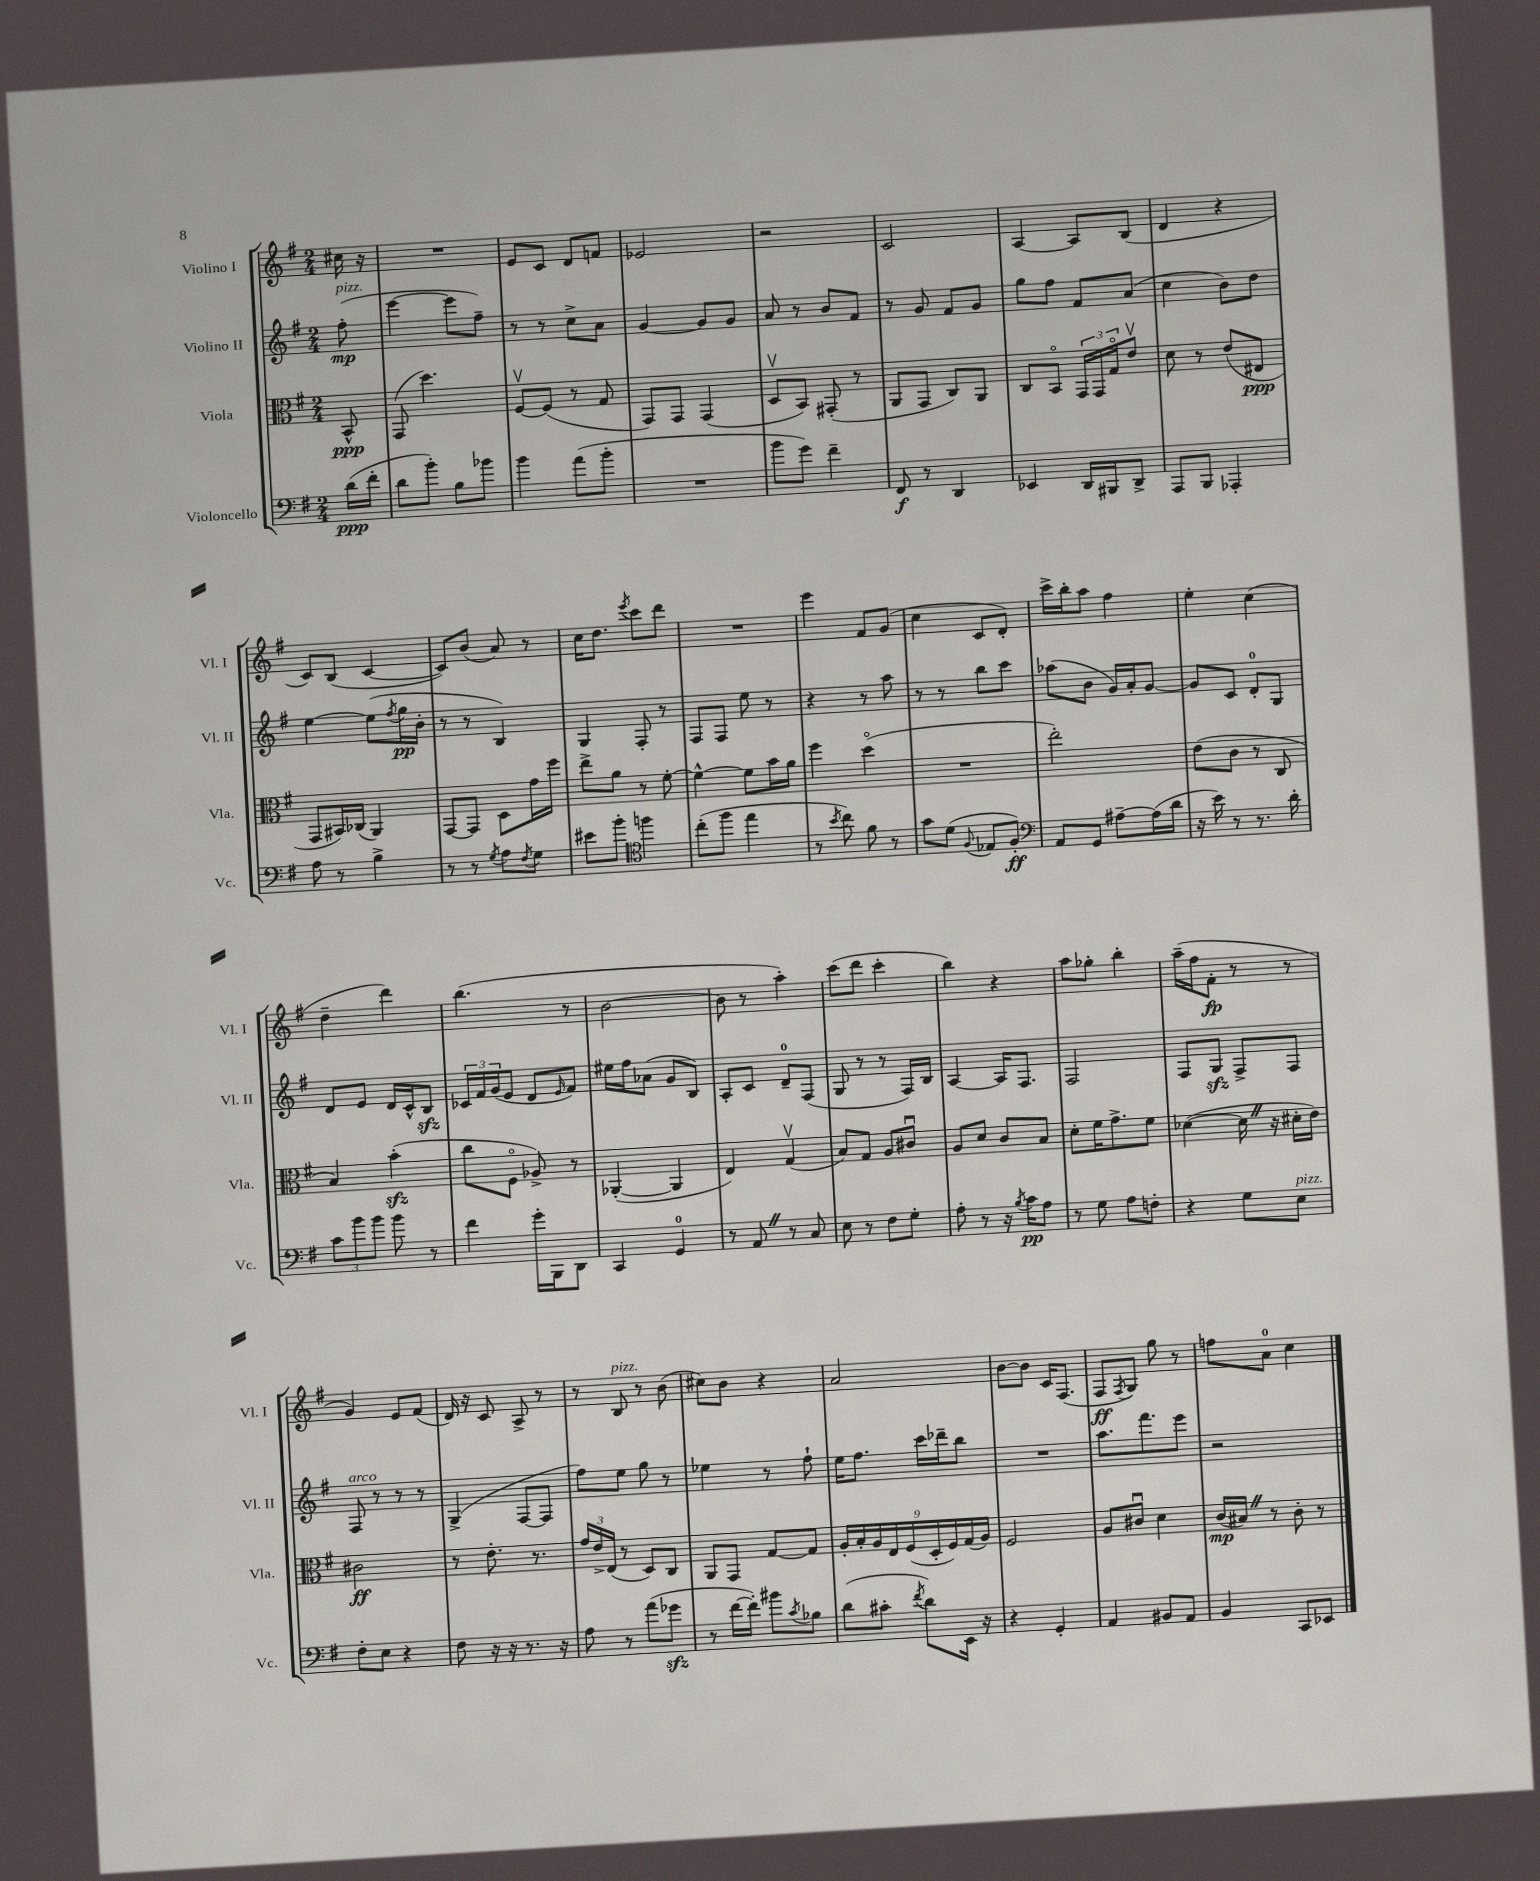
<<
\new StaffGroup <<
\new Staff = "s0" \with { instrumentName = "Violino I" shortInstrumentName = "Vl. I" } {
    \clef treble \key g \major \numericTimeSignature \time 2/4 \partial 8
    cis''16 r16 |
    R2 |
    e'8 c'8 d'8 f'8 |
    ees'2 |
    r2 |
    c'2 |
    a4~ a8 b8( |
    d'4 r4 |
    c'8) b8( c'4~ |
    c'8) b'8( a'8) r8 |
    c''16 d''8. \acciaccatura { e'''8 } c'''8 d'''8 |
    R2 |
    e'''4 fis'8 g'8( |
    c''4 c'8 d'8-.) |
    c'''16-> b''16-. a''8 fis''4 |
    e''4-. c''4( |
    d''4-- d'''4) |
    b''4.( r8 |
    b'2~ |
    b'8 r8 a''4-.) |
    c'''8( d'''8 c'''4-. |
    b''4) r4 |
    a''8 ges''8-. b''4-. |
    a''16--( fis''16 fis'8-.\fp r8 r8 |
    g'4) e'8 fis'8( |
    d'16) r16 c'8 a8-> r8 |
    r8 b8^\markup { \italic "pizz." } r8 b'8( |
    cis''8) b'8 r4 |
    a'2 |
    b'8~ b'8 c'16 fis8.( |
    fis8\ff \acciaccatura { fis8 } g8) g''8 r8 |
    f''8 a'8-0 c''4 \bar "|." |
}
\new Staff = "s1" \with { instrumentName = "Violino II" shortInstrumentName = "Vl. II" } {
    \clef treble \key g \major \numericTimeSignature \time 2/4 \partial 8
    fis''8-.\mp^\markup { \italic "pizz." }( |
    e'''4~ e'''8 fis''8--) |
    r8 r8 c''8-> a'8 |
    g'4~ g'8 g'8 |
    a'8 r8 b'8 fis'8 |
    r8 g'8 fis'8 g'8 |
    g''8 fis''8 fis'8 a'8( |
    c''4 b'8) d''8 |
    e''4~ e''8( \acciaccatura { fis''8 } g''16\pp b'16-. |
    r8 r8 b4) |
    g4 fis8-. r8 |
    fis8 fis8 e''8 r8 |
    r4 r8 a''8 |
    r8 r8 b''8 c'''8 |
    aes''8( b'8 g'16) a'16-. g'8~ |
    g'8 c'8 d'8-0-. g8 |
    d'8 e'8 d'16 c'16-^ b8\sfz |
    \tuplet 3/2 { ces'16 fis'16 g'16( } e'8 d'8 \grace { e'16 } fis'8) |
    eis''16 fis''16 aes'8( g'8 b8) |
    a8-. c'8 d'8-0-- fis8( |
    g8 r8 r8 fis16) b16 |
    a4~ a16 fis8. |
    fis2 |
    fis8 g8\sfz fis8-> fis8 |
    fis8^\markup { \italic "arco" } r8 r8 r8 |
    g4->( fis8~ fis8 |
    fis''8) e''8 g''8 r8 |
    ees''4 r8 fis''8-! |
    e''16 fis''8. c'''16 des'''16-- b''8 |
    R2 |
    a''8. fis'''8. e'''8 |
    r2 \bar "|." |
}
\new Staff = "s2" \with { instrumentName = "Viola" shortInstrumentName = "Vla." } {
    \clef alto \key g \major \numericTimeSignature \time 2/4 \partial 8
    b,8-^\ppp |
    g,8( d''4.) |
    fis8~\upbow fis8( r8 g8 |
    g,8) g,8 g,4( |
    d8\upbow b,8) gis,8-.( r8 |
    a,8 g,8 c8) a,8 |
    c8 b,8\flageolet \tuplet 3/2 { g,16 g,16 g16\flageolet } e'8\upbow |
    d'8 r8 e'8( eis8\ppp |
    g,8 bis,16) ces16( a,4) |
    g,8~ g,8 d8 g'16 fis''16 |
    e''8-> a'8 r8 fis'8~-. |
    fis'4~-^ fis'8 b'16 a'16 |
    fis''4 d''4\flageolet( |
    R2 |
    e''2-.) |
    e'8( c'8 r8 c8 |
    b4) b'4-.\sfz( |
    c''8 fis8\flageolet aes8->) r8 |
    aes,4~-.( aes,4 |
    e4) g4\upbow( |
    b8) g8 a8 cis'8\downbow |
    a8 d'8 c'8 b8 |
    d'8-. fis'16 g'8.-> fis'8 |
    des'4~( des'16 \once \override BreathingSign.text = \markup { \musicglyph "scripts.caesura.straight" } \breathe r16 dis'16-. e'16) |
    cis'2\ff |
    r8 e'8.-. r8. |
    \tuplet 3/2 { g'16 e'16-> e16( } r8 d8) c8 |
    a,8 g,8 g8~ g8 |
    \tuplet 9/8 { a16-. b16-. a16 e16 fis16( d16-. fis16) g16( a16) } |
    fis2 |
    a8 cis'8\downbow d'4 |
    c'16\mp( bis16) \once \override BreathingSign.text = \markup { \musicglyph "scripts.caesura.straight" } \breathe r8 c'8-. r8 \bar "|." |
}
\new Staff = "s3" \with { instrumentName = "Violoncello" shortInstrumentName = "Vc." } {
    \clef bass \key g \major \numericTimeSignature \time 2/4 \partial 8
    d'16\ppp( fis'16-. |
    d'8 b'8-.) b8 bes'8 |
    b'4 a'8( b'8-. |
    R2 |
    b'8 g'8) fis'4-- |
    fis,8\f r8 d,4 |
    ees,4 d,16 bis,,16 d,8-> |
    a,,8 b,,8 aes,,4-. |
    a8 r8 b4-> |
    r8 r8 \acciaccatura { g8 } a8 \acciaccatura { fis8 } g8 |
    eis'8 b'8-. \clef tenor f''4 |
    c''8-.( fis''8 e''4 |
    r8 \acciaccatura { b'8 } c''8) fis'8 r8 |
    g'8 d'8( \appoggiatura { fis8 } ees8 fis8-.\ff) |
    \clef bass a,8 g,8 ais8~-- ais16( d'16 |
    r16 e'16) r8 r8. d'16-. |
    \tuplet 3/2 { c'8 b'8 b'8 } b'8 r8 |
    fis'4 g'16-. b,,16 d,8 |
    c,4 g,4-0 |
    r8 a,8 \once \override BreathingSign.text = \markup { \musicglyph "scripts.caesura.straight" } \breathe r8 c8 |
    e8 r8 fis8 g8-. |
    a8-. r8 r16 \acciaccatura { b8 } c'16\pp a8 |
    r8 g8 a8 f8-. |
    r4 g8 e8^\markup { \italic "pizz." } |
    fis8-. e8 r4 |
    fis8 r16 r16 r8. r16 |
    a8 r8 a'8( ges'8\sfz |
    r8 fis'16~ fis'16-.) bis'8 \acciaccatura { c'8 } bes8 |
    d'8( cis'8-. \acciaccatura { fis'8 } d'8) e,16 r16 |
    r4 g,4-. |
    a,4 bis,8 a,8 |
    b,4 c,8 ees,8 \bar "|." |
}
>>
>>
\layout { \context { \Score \remove "Bar_number_engraver" } }
